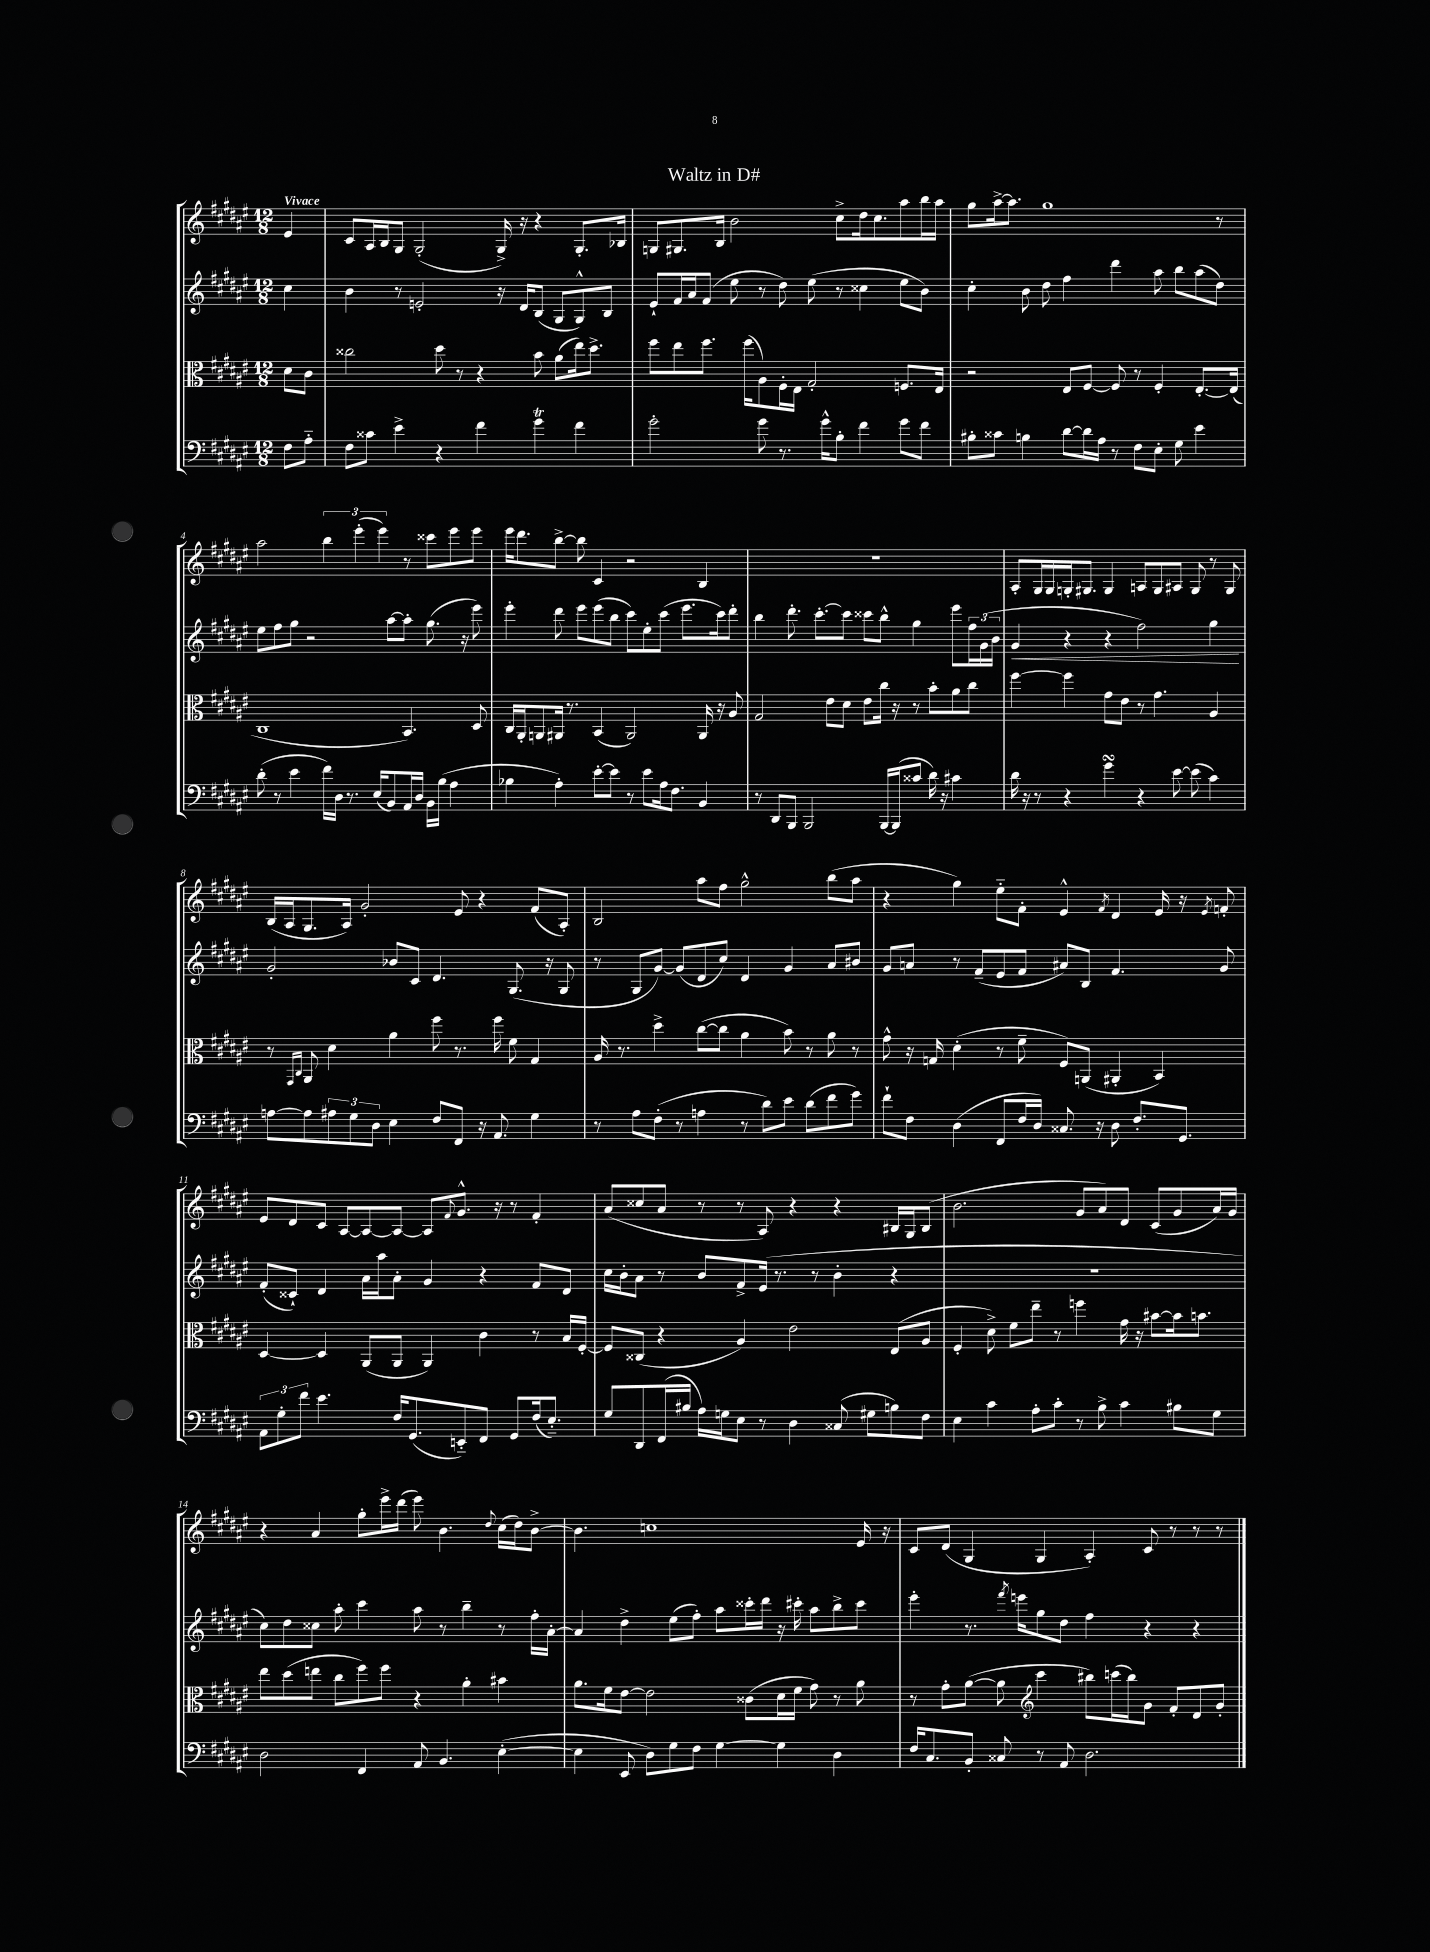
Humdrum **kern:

**kern	**kern	**kern	**kern
*staff4	*staff3	*staff2	*staff1
*clefF4	*clefC3	*clefG2	*clefG2
*k[f#c#g#d#a#e#]	*k[f#c#g#d#a#e#]	*k[f#c#g#d#a#e#]	*k[f#c#g#d#a#e#]
*M12/8	*M12/8	*M12/8	*M12/8
8F#	8d#	4cc#	4e#
8A#'~	8c#	.	.
=	=	=	=
8F#	2cc##	4b	8c#
8c##	.	.	16A#
.	.	.	16B
4e#^	.	8r	8G#
.	.	2e'	(2G#'
4r	8dd#	.	.
.	8r	.	.
4f#	4r	.	.
.	.	16r	16G#^)
.	.	16d#	16r
4g#	8b	(8B	4r
.	(8a#	8G#	.
4f#	16ee#)	8G#^^)	8.G#'
.	8.dd#^	.	.
.	.	8B	.
.	.	.	16B-
=	=	=	=
2g#'	8ff#	8e#`	8G
.	8ee#	16f#	8.G#
.	.	16a#	.
.	8.ff#	(8f#	.
.	.	.	16B
.	.	8ee#	2b
.	(16ff#	.	.
8g#	8A#)	8r	.
8.r	16F#'	8dd#)	.
.	16E#	.	.
.	2G#'	(8ee#	.
16g#^^	.	.	.
8B'	.	8r	8cc#^
4f#	.	4cc##	16dd#
.	.	.	8.cc#
8g#	8.F	8ee#	8aa#
8f#	.	8b)	16bb
.	16E#	.	16aa#
=	=	=	=
8B#'	2r	4cc#'	8gg#
8c##	.	.	[16aa#^
.	.	.	8.aa#]
4B	.	8b	.
.	.	8dd#	1gg#
[8d#	8E#	4ff#	.
16d#]	[8F#	.	.
16A#	.	.	.
8r	8F#]	4ddd#	.
8F#	8r	.	.
8E#'	4F#'	8aa#	.
8G#	.	8bb	.
4e#	[8.E#'	(8aa#	.
.	.	8dd#)	8r
.	(16E#]	.	.
=	=	=	=
(8d#'	1C#	8ee#	2aa#
8r	.	8ff#	.
4e#	.	8gg#	.
.	.	2r	.
16f#)	.	.	6bb
16D#	.	.	.
8.r	.	.	.
.	.	.	(6eee#'
(16E#	.	.	.
.	.	.	6eee#)
8BB)	.	[8aa#	.
16AA#	4.BB)	8aa#']	8r
16D#	.	.	.
16BB	.	(8.gg#	8ccc##
(16B	.	.	.
4A#	.	.	8eee#
.	.	16r	.
.	8D#	8eee#)	8eee#
=	=	=	=
4B-	16C#	4eee#'	16eee#
.	16AA#'	.	8.ddd#
.	8AA	.	.
4A#')	16AA#	8ddd#	[8bb^
.	8.r	.	.
.	.	8eee#	8bb]
[8e#'	(4BB	(8eee#	4c#
8e#]	.	8bb	.
8r	2AA#)	8ccc#)	2r
8e#	.	8ee#'	.
16A#	.	(8ccc#	.
8.F#	.	.	.
.	.	8.eee#	.
4BB	16AA#	.	4B
.	16r	16ccc#)	.
.	8A#	8ddd#'	.
=	=	=	=
8r	2G#	4bb	1.r
8DD#	.	.	.
8BBB	.	8.ddd#'	.
2BBB	.	.	.
.	.	[8.ccc#'	.
.	8e#	.	.
.	8d#	8ccc#]	.
.	8e#	8ccc##	.
[16BBB	16cc#	8bb^^	.
(16BBB]	16r	.	.
8c##	8r	4gg#	.
16d#)	8b'	.	.
16r	.	.	.
4c#	8a#	8eee#	.
.	8cc#	24ff#	.
.	.	(24g#	.
.	.	24b	.
=	=	=	=
16d#	[4ff#	4g#	8A#'
16r	.	.	.
8r	.	.	16G#
.	.	.	16G#
4r	4ff#]	4r	16G'
.	.	.	8.G#
4g#	8g#	4r	4G#
.	8e#	.	.
4r	8r	2ff#)	8A
.	4.g#	.	8G#
[8e#	.	.	8A#
(8e#]	.	.	8G#
4c#)	4A#	4gg#	8r
.	.	.	8G#
=	=	=	=
[8A	8r	2g#'	(16B
.	.	.	16A#
.	16qqGG#	.	.
.	16qqC#	.	.
8A]	8AA#	.	8.G#
12A#	4d#	.	.
.	.	.	16A#)
12G#	.	.	.
.	.	.	2g#'
12D#	.	.	.
4E#	4a#	8b-	.
.	.	8c#	.
8F#	8ff#	4.d#	.
8FF#	8.r	.	8e#
16r	.	.	4r
8.AA#	16ff#	.	.
.	8f#	(8.G#	.
4G#	4G#	.	(8f#
.	.	16r	.
.	.	8G#	8A#')
=	=	=	=
8r	16A#	8r	2B
.	8.r	.	.
8A#	.	8G#	.
(8F#'	4dd#^	[8g#)	.
8r	.	(8g#]	.
4A	([8cc#	8d#	8aa#
.	8cc#]	8cc#)	8ff#
8r	4a#	4d#	2gg#^^
8d#)	.	.	.
8e#	8b)	4g#	.
(8d#	8r	.	.
8f#	8a#	8a#	(8bb
8g#)	8r	8b#	8aa#
=	=	=	=
8f#`	8g#^^	8g#	4r
8F#	16r	8a	.
.	16G	.	.
(4D#	(4d#'	8r	4gg#)
.	.	(8f#~	.
8FF#	8r	8e#	8ee#'~
16F#	8f#~	8f#	8f#'
16D#)	.	.	.
8.C##	8F#)	8a#)	4e#^^
.	(8AA	8B	.
16r	.	.	.
.	.	.	8qf#
8D#	4AA#'	4.f#	4d#
8.F#'	.	.	.
.	4BB)	.	16e#
8.GG#	.	.	16r
.	.	.	8qe#
.	.	8g#	8f'
=	=	=	=
12AA#	[4D#	(8f#'	8e#
12G#'	.	.	.
.	.	8c##`)	8d#
12f#	.	.	.
4.e#	4D#]	4d#	8c#
.	.	.	[8A#
.	(8AA#	16a#	8A#_
.	.	16aa#	.
16F#	8AA#	8a#'	8A#_
(8.GG#	.	.	.
.	4AA#)	4g#	8A#]
.	.	.	8qqf#
8EE'~)	.	.	8.g#^^
8FF#	4c#	4r	.
.	.	.	16r
8GG#	.	.	8r
(16F#	8r	8f#	4f#'
8.E#'~)	.	.	.
.	16B	8d#	.
.	[16F#'	.	.
=	=	=	=
8G#	8F#]	16cc#	(8a#
.	.	16b'	.
8DD#	(8C##	8a#	8cc##
(16FF#	4r	8r	8a#
16B#	.	.	.
16A#)	.	8b	8r
16G	.	.	.
8E#	4A#)	8f#^	8r
8r	.	(16e#	8A#)
.	.	8.r	.
4D#	2e#	.	4r
.	.	8r	.
(8C##	.	4b'	4r
8G#	.	.	.
8B)	(8E#	4r	16B#
.	.	.	16G#
8F#	8A#	.	(8B#
=	=	=	=
4E#	4F#'	1.r	2.b
4c#	8d#^)	.	.
.	8f#	.	.
8A#'	8ee#~	.	.
8c#'	8r	.	.
8r	4ff	.	8g#
8B^	.	.	8a#)
4c#	16g#	.	8d#
.	16r	.	.
.	[8b#	.	(8c#
8B#	16b#]	.	8g#
.	8.b	.	.
8G#	.	.	16a#)
.	.	.	16g#
=	=	=	=
2D#	8ee#	8cc#)	4r
.	(8dd#	8dd#	.
.	8ee	8cc##	4a#
.	8cc#	8aa#'	.
4FF#	8ff#)	4ccc#	8gg#'
.	8ff#	.	16eee#^
.	.	.	(16ddd#
8AA#	4r	8aa#	8eee#)
4.BB	.	8r	4.b
.	4a#'	4bb~	.
.	.	.	8qqdd#
([4E#'	4b#	8r	(16cc#
.	.	.	16dd#)
.	.	16ff#'	[8b^
.	.	[16a#'	.
=	=	=	=
4E#]	8.a#	4a#]	4.b]
.	16f#	.	.
8EE#	[8e#	4dd#^	.
8D#)	2e#]	.	1cc
8G#	.	(8ee#	.
8F#	.	8ff#')	.
[4G#	.	8aa#	.
.	(8c##	16ccc##'	.
.	.	16ddd#	.
4G#]	16d#	16r	.
.	16f#	16ccc#'	.
.	8g#)	8aa#	.
4D#	8r	8bb^	.
.	8a#	8ccc#	16e#
.	.	.	16r
=	=	=	=
16F#	8r	4eee#'	8c#
8.C#	.	.	.
.	8g#'	.	(8d#
8BB'	([8a#	8.r	4G#
8C##	8a#]	.	.
.	.	8qfff#	.
.	.	16eee	.
*	*clefG2	*	*
8r	4ccc#	8gg#	4G#
8AA#	.	8dd#	.
2.D#	8bb#)	4ff#	4A#')
.	(16ccc	.	.
.	16bb#)	.	.
.	8g#	4r	8c#
.	8f#'	.	8r
.	8d#	4r	8r
.	8g#'	.	8r
==	==	==	==
*-	*-	*-	*-
